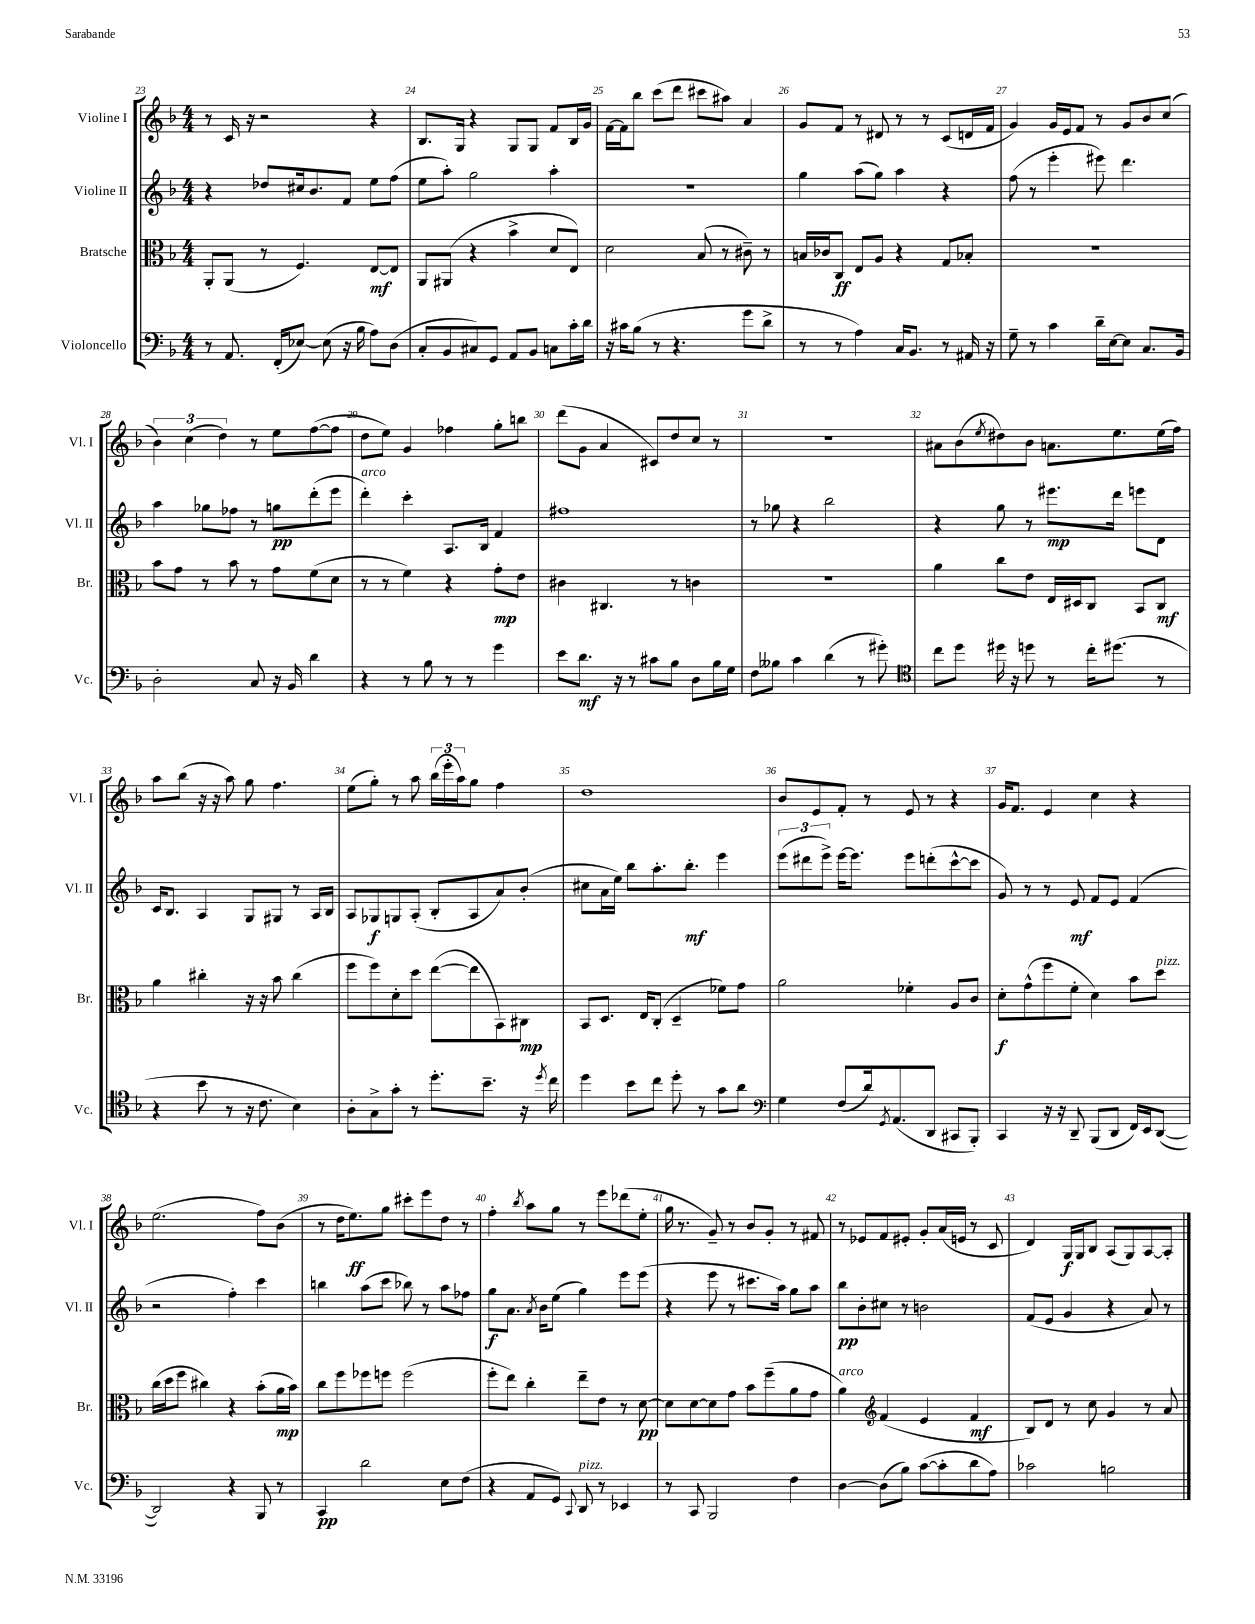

**kern	**kern	**kern	**kern
*staff4	*staff3	*staff2	*staff1
*clefF4	*clefC3	*clefG2	*clefG2
*k[b-]	*k[b-]	*k[b-]	*k[b-]
*M4/4	*M4/4	*M4/4	*M4/4
8r	8AA'	4r	8r
8.AA	(8AA	.	16c
.	.	.	16r
.	8r	8dd-	2r
(16FF'	.	.	.
[8E-)	4.F)	16cc#	.
.	.	8.b-	.
(8E-]	.	.	.
16r	.	8f	.
16B-	.	.	.
8A)	[8E	8ee	4r
(8D	8E]	(8ff	.
=	=	=	=
8C'	8AA	8ee	8.B-
8BB-	(8AA#	8aa')	.
.	.	.	16G
8C#)	4r	2gg	4r
8GG	.	.	.
8AA	4b-^	.	8G
8BB-	.	.	8G
8C	8d	4aa'	8f
16c'	8E)	.	16B-
16d	.	.	16g
=	=	=	=
16r	2d	1r	[16f
16c#	.	.	16f]
(8B-	.	.	8bb-
8r	.	.	(8ccc
4.r	.	.	8ddd
.	(8B-	.	8ccc#
.	8r	.	8aa#)
8g	8c#~)	.	4a
8d^	8r	.	.
=	=	=	=
8r	16B	4gg	8g
.	16c-	.	.
8r	8C	.	8f
4A)	8E	(8aa	8r
.	8A	8gg)	8d#
16C	4r	4aa	8r
8.BB-	.	.	.
.	.	.	8r
8r	8G	4r	(8c
16AA#	8B-'	.	16d
16r	.	.	16f
=	=	=	=
8G~	1r	(8ff	4g)
8r	.	8r	.
4c	.	4eee'	16g
.	.	.	16e
.	.	.	8f
16d~	.	8eee#)	8r
[16E	.	.	.
8E]	.	4.ddd	8g
8.C	.	.	8b-
.	.	.	(8cc
16BB-	.	.	.
=	=	=	=
2D'	8b-	4aa	6b-)
.	8g	.	.
.	.	.	(6cc
.	8r	8gg-	.
.	.	.	6dd)
.	8b-	8ff-	.
8C	8r	8r	8r
16r	8g	8gg	8ee
16BB-	.	.	.
4d	(8f	(8ddd'	([8ff
.	8d	8eee	8ff]
=	=	=	=
4r	8r	4ddd')	8dd
.	8r	.	8ee)
8r	4f)	4ccc'	4g
8B-	.	.	.
8r	4r	8.A	4ff-
8r	.	.	.
.	.	16B-	.
4g	8g'	4f	8gg'
.	8e	.	8bb
=	=	=	=
8e	4c#	1ff#	(8ddd
8.d	.	.	8g
.	4.C#	.	4a
16r	.	.	.
8r	.	.	.
8c#	.	.	8c#)
8B-	8r	.	8dd
8D	4c	.	8cc
16B-	.	.	8r
16G	.	.	.
=	=	=	=
8F	1r	8r	1r
8B--	.	8gg-	.
4c	.	4r	.
(4d	.	2bb-	.
8r	.	.	.
8g#')	.	.	.
=	=	=	=
*clefC4	*	*	*
8cc	4a	4r	8a#
8dd	.	.	(8b-
.	.	.	8qee
16dd#	8cc	8gg	8dd#)
16r	.	.	.
8dd	8e	8r	8b-
8r	16E	8.eee#	8.a
.	16D#	.	.
16cc'	8C	.	.
(8.dd#	.	16ddd	8.ee
.	8BB-	8eee	.
8r	8C	8d	(16ee
.	.	.	16ff)
=	=	=	=
4r	4a	16c	8aa
.	.	8.B-	.
.	.	.	(8bb-
8b-	4cc#'	4A	16r
.	.	.	16r
8r	.	.	8aa)
16r	16r	8G	8gg
8.c	16r	.	.
.	8b-	8G#	4.ff
4B-)	(4cc#	8r	.
.	.	16A	.
.	.	16B-	.
=	=	=	=
8A'	8ff	8A	(8ee
8G^	8ff)	8G-	8gg')
8g'	8d'	8G	8r
8r	8dd	(8A'	8aa
8.dd'	([8ee	8B-'	(24bb-
.	.	.	24eee'
.	.	.	24aa)
.	8ee]	8A	8gg
8.b-~	.	.	.
.	8BB-)	8a)	4ff
16r	8C#	(8b-'	.
8qdd	.	.	.
16cc	.	.	.
=	=	=	=
4dd	8BB-	8cc#	1dd
.	8.D	16a	.
.	.	16ee)	.
8b-	.	8bb-	.
.	16E	.	.
8cc	(8C'	8.aa'	.
8dd'	4D~	.	.
.	.	8.bb-'	.
8r	.	.	.
8g	8f-)	4eee	.
8a	8g	.	.
=	=	=	=
*clefF4	*	*	*
4G	2a	(12eee	8b-
.	.	12ddd#	.
.	.	.	8e
.	.	12eee^)	.
(8F	.	[16eee	8f'
.	.	8.eee]	.
16d)	.	.	8r
8qGG	.	.	.
(8.AA	.	.	.
.	4f-'	8eee	8e
8DD	.	(8ddd'	8r
8CC#	8A	[8ccc^^	4r
8BBB-')	8c	8ccc]	.
=	=	=	=
4CC	8d'	8g)	16g
.	.	.	8.f
.	(8g^^	8r	.
16r	8ff	8r	4e
16r	.	.	.
8DD~	8f'	8e	.
(8BBB-	4d)	8f	4cc
8DD	.	8e	.
16FF)	8b-	(4f	4r
16EE	.	.	.
([8DD	8dd	.	.
=	=	=	=
2DD])	(16cc	2r	(2.ee
.	16dd	.	.
.	8ff	.	.
.	4cc#)	.	.
4r	4r	4ff')	.
8BBB-	(8b-'	4ccc	8ff)
8r	16a	.	(8b-
.	16b-)	.	.
=	=	=	=
4CC	8cc	4bb	8r
.	8ff	.	16dd
.	.	.	8.ee)
2d	8ff-	(8aa	.
.	8ff	8ccc	8gg
.	(2ff	8bb-)	8ccc#'
.	.	8r	8eee
8E	.	8aa	8dd
(8F	.	8ff-	8r
=	=	=	=
4r	8ff'	8gg	4ff'
.	8ee)	8.a	.
.	.	.	8qbb-
8AA	4cc'	.	8aa
.	.	8qa	.
.	.	16b-	.
8GG)	.	(8ee	8gg
8qqCC	.	.	.
8DD	8ee~	4gg)	8r
8r	8e	.	8eee
4EE-	8r	8eee	(8ddd-
.	[8d	(8eee	8ee'
=	=	=	=
8r	8d]	4r	16gg
.	.	.	8.r
8CC	[8d	.	.
2BBB-	8d]	8eee	8g~)
.	8g	8r	8r
.	8b-	8.ccc#	8b-
.	(8ff~	.	8g'
.	.	16aa)	.
4F	8a	8gg	8r
.	8g	8aa	8f#
=	=	=	=
[4D	4a)	8bb-	8r
.	.	8b-'	8e-
*	*clefG2	*	*
(8D]	(4f	8cc#	8f
8B-)	.	8r	8e#'
([8c	4e	2b	8g'
8c']	.	.	(16a
.	.	.	16e
8d	4f	.	8r
8A)	.	.	8c
=	=	=	=
2c-	8B-)	(8f	4d)
.	8d	8e	.
.	8r	4g	16G
.	.	.	16G
.	8cc	.	8B-
2B	4g	4r	(8A
.	.	.	8G)
.	8r	8a)	[8A
.	8a	8r	8A']
==	==	==	==
*-	*-	*-	*-
